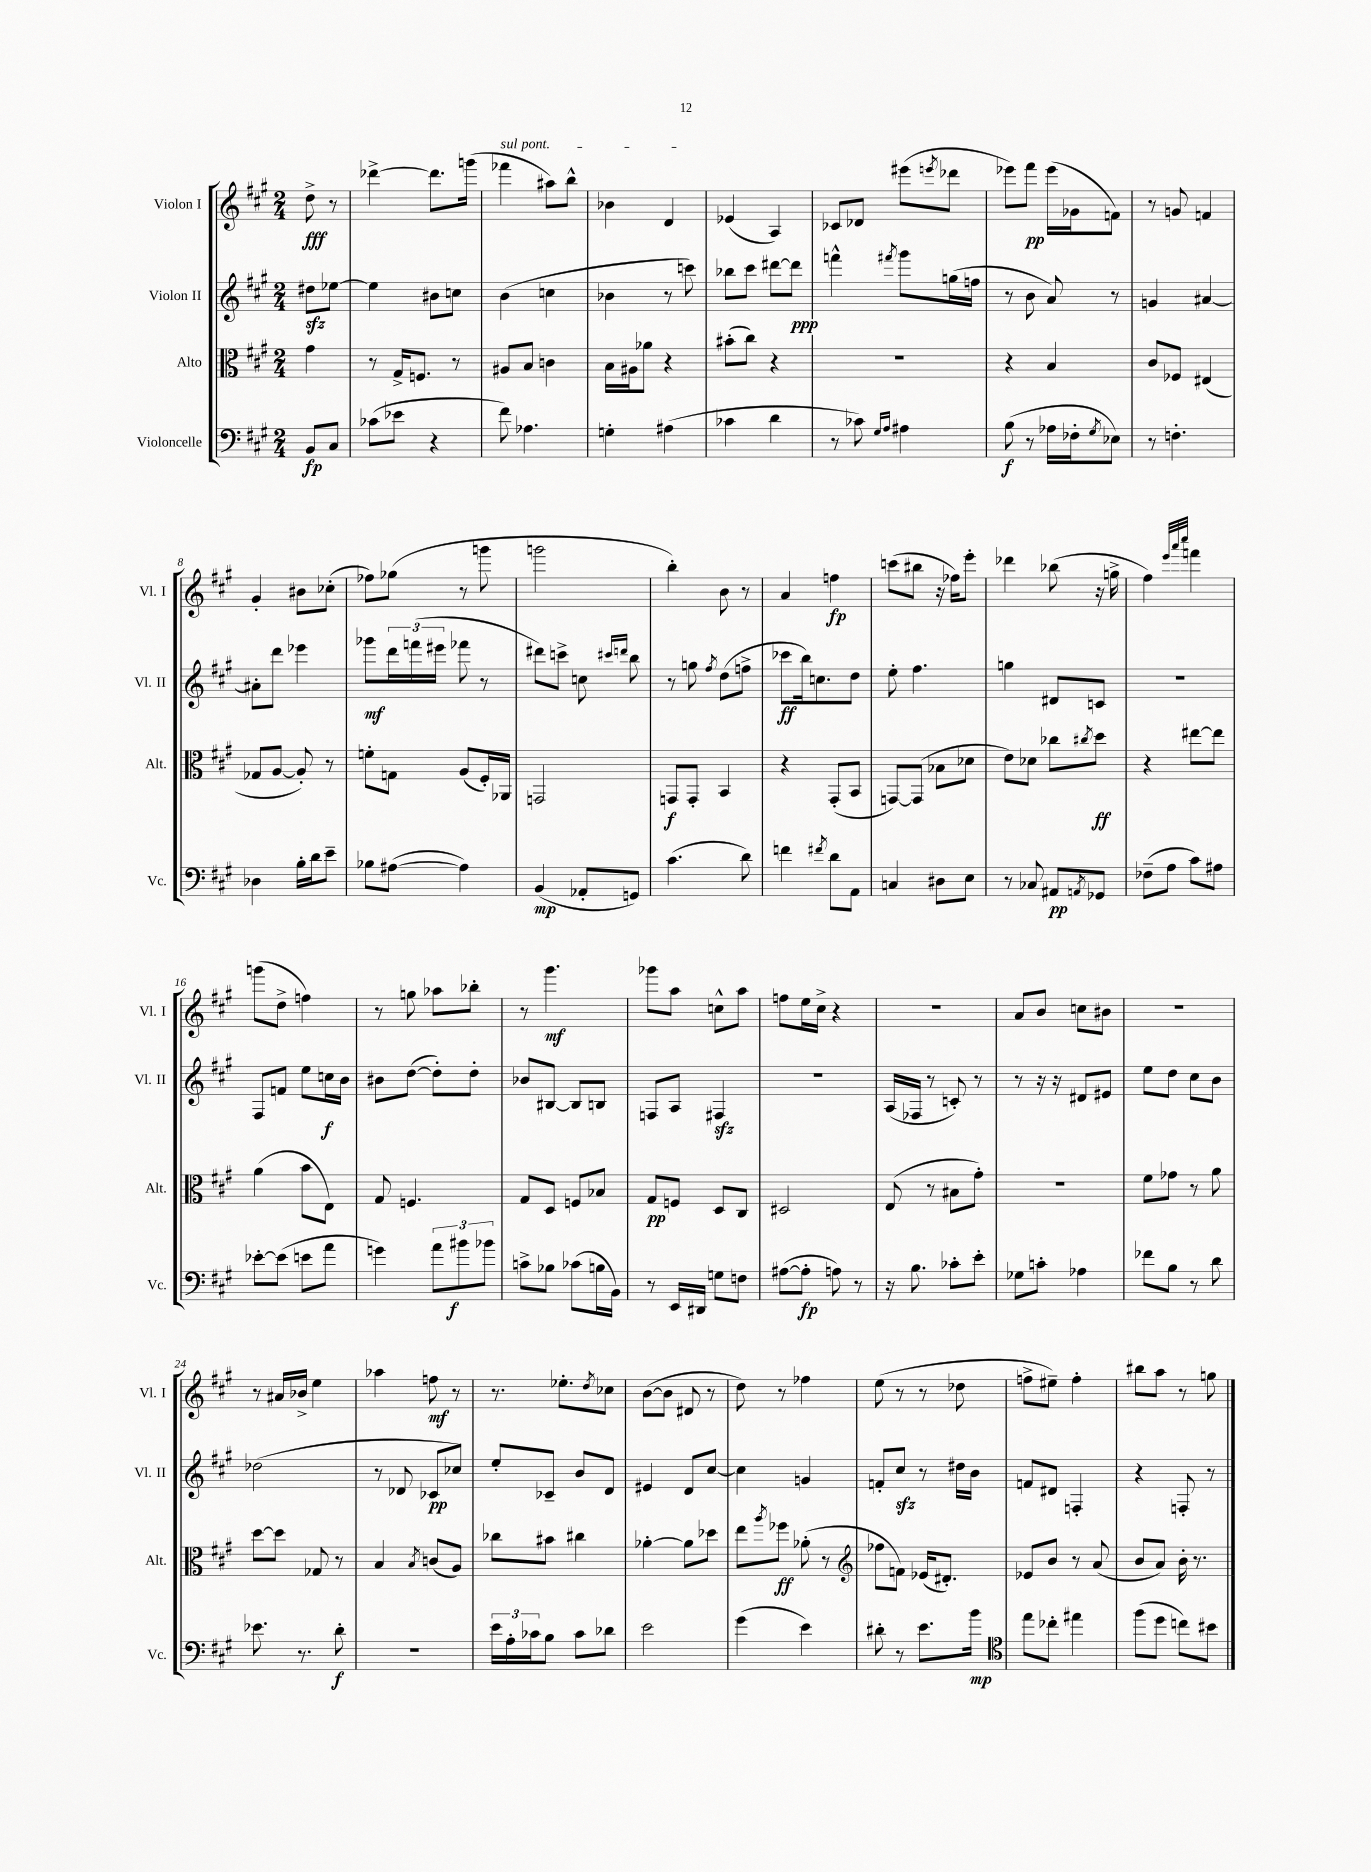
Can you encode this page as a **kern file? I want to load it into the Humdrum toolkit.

**kern	**kern	**kern	**kern
*staff4	*staff3	*staff2	*staff1
*clefF4	*clefC3	*clefG2	*clefG2
*k[f#c#g#]	*k[f#c#g#]	*k[f#c#g#]	*k[f#c#g#]
*M2/4	*M2/4	*M2/4	*M2/4
8BB/L	4g#\	8dd#\L	8dd^\
8C#/J	.	[8ee-\J	8r
=	=	=	=
(8c-\L	8r	4ee-\]	[4ddd-^\
8e-\J	16G#^/LK	.	.
.	8.F/J	.	.
4r	.	8b#\L	8.ddd-\]L
.	8r	8cc\J	.
.	.	.	(16ggg\Jk
=	=	=	=
8f#\)	8A#/L	(4b\	4fff-\
4.A-\	8B/J	.	.
.	4c\	4cc\	8aa#\L)
.	.	.	8bb^^\J
=	=	=	=
4G'\	16B\LL	4b-\	4b-\
.	16A#\J	.	.
.	8a-\J	.	.
(4A#\	4r	8r	4d/
.	.	8ccc\)	.
=	=	=	=
4c-\	(8b#'\L	8bb-\L	(4e-/
.	8cc#\J)	8ccc#\J	.
4d\	4r	[8ddd#\L	4A/)
.	.	8ddd#\]J	.
=	=	=	=
8r	2r	4fff^^\	8c-/L
8c-\)	.	.	8d-/J
16qqG#/LL	.	.	.
16qqA/JJ	.	8qfff#/	.
4A#\	.	8ggg#\L	(8eee#\L
.	.	.	8qeee/
.	.	(16gg\L	8ddd-\J
.	.	16ff\JJ	.
=	=	=	=
(8B\	4r	8r	8eee-\L)
8r	.	8b\	8fff#\J
16A-\LL	4B/	8a/)	(16eee-\LL
16F-'\J	.	.	16g-\J
8qG#/	.	.	.
8E-\J)	.	8r	8f\J)
=	=	=	=
8r	8c#/L	4g/	8r
4.F'\	8F-/J	.	8g/
.	(4E#/	[4a#/	4f/
=	=	=	=
4D-\	8G-/L	8a#'\]L	4g#'/
.	[8A/J	8ddd\J	.
16B'\LL	8A'/])	4eee-\	8b#\L
16d\J	.	.	.
8e~\J	8r	.	(8cc-'\J
=	=	=	=
8B-\L	8f'\L	8ggg-\L	8ff-\L)
([8A#\J	8G\J	24ddd\L	(8gg-\J
.	.	(24fff\	.
.	.	24eee#\JJ	.
4A#\])	(8A/L	8fff-\	8r
.	16F#'/L)	8r	8ggg\
.	16AA-/JJ	.	.
=	=	=	=
(4BB/	2GG/	8ddd#\L)	2ggg\
.	.	8ccc^\J	.
8AA-'/L	.	8cc\	.
.	.	16qqccc#/LL	.
.	.	16qqddd/JJ	.
8GG/J)	.	8bb\	.
=	=	=	=
(4.c#\	8GG/L	8r	4bb'\)
.	8GG'/J	8gg\	.
.	.	8qff#/	.
.	4BB/	(8dd\L	8b\
8d\)	.	8ff^\J	8r
=	=	=	=
4f\	4r	8ccc-\L	4a/
.	.	16bb\k)	.
.	.	8.cc\	.
8qf#/	.	.	.
8d\L	(8GG#'/L	.	4ff\
8AA\J	8BB/J	8dd\J	.
=	=	=	=
4C/	[8GG/L)	8ee'\	(8ccc\L
.	(8GG/]J	4.ff#\	8bb#\J
8D#\L	8B-\L	.	16r
.	.	.	16ff-\LK)
8E\J	8d-\J	.	8eee'\J
=	=	=	=
8r	8e\L)	4gg\	4ddd-\
8C-/	8d-\J	.	.
8AA#/L	8cc-\L	8d#/L	(8bb-\
8qAA/	8qcc#/	.	.
8GG-/J	8dd\J	8c/J	16r
.	.	.	16gg^\
=	=	=	=
(8F-~\L	4r	2r	4ff#\)
8A\J	.	.	.
.	.	.	32qqeee/LLL
.	.	.	32qqaaa/
.	.	.	32qqcccc#/JJJ
8c#\L)	[8ee#\L	.	4fff\
8A#\J	8ee#\]J	.	.
=	=	=	=
[8e-'\L	(4a\	8F#/L	(8ggg\L
(8e-\]J	.	8f/J	8dd^\J
8e\L	8b\L	8ee\L	4ff\)
8a\J	8E\J)	16cc\L	.
.	.	16b\JJ	.
=	=	=	=
4g\)	8G#/	8b#\L	8r
.	4.F/	([8dd\J	8gg\
12a\L	.	8dd'\]L)	8aa-\L
12b#\	.	.	.
.	.	8dd'\J	8bb-'\J
12b-\J	.	.	.
=	=	=	=
8c^\L	8G#/L	8b-/L	8r
8B-\J	8D/J	[8B#/J	4.ggg#\
(8c-\L	8F/L	8B#/]L	.
16B\L	8B-/J	8B/J	.
16BB\JJ)	.	.	.
=	=	=	=
8r	8G#/L	8F/L	8ggg-\L
16EE/LL	8F/J	8A/J	8aa\J
16DD#/JJ	.	.	.
8G\L	8D/L	4F#/	8cc^^\L
8F\J	8C#/J	.	8aa\J
=	=	=	=
([8A#\L	2D#/	2r	8ff\L
8A#'\]J	.	.	16ee\L
.	.	.	16cc#^\JJ
8A\)	.	.	4r
8r	.	.	.
=	=	=	=
16r	(8E/	(16A/LL	2r
8.B\	.	16F-/JJ	.
.	8r	8r	.
8c-'\L	8B#\L	8c'/)	.
8e'\J	8g#'\J)	8r	.
=	=	=	=
8G-\L	2r	8r	8a/L
8c'\J	.	16r	8b/J
.	.	16r	.
4A-\	.	8d#/L	8cc\L
.	.	8e#/J	8b#\J
=	=	=	=
8f-\L	8f#\L	8ee\L	2r
8B\J	8g-\J	8dd\J	.
8r	8r	8cc#\L	.
8d\	8a\	8b\J	.
=	=	=	=
8.e-\	[8dd\L	(2dd-\	8r
.	8dd\]J	.	16a#/LL
8.r	.	.	16b-^/JJ
.	8G-/	.	4ee\
8d'\	8r	.	.
=	=	=	=
2r	4B/	8r	4aa-\
.	.	8d-/	.
.	8qB/	.	.
.	(8c/L	8c-/L	8ff\
.	8A/J)	8cc-/J)	8r
=	=	=	=
24e\LL	8cc-\L	8ee'/L	8.r
24A'\	.	.	.
24c-\J	.	.	.
8B\J	8b#\J	8c-~/J	.
.	.	.	8.ee-'\L
8c-\L	4cc#\	8b/L	.
.	.	.	8qdd/
8d-\J	.	8d/J	8cc-\J
=	=	=	=
2e\	[4a-'\	4e#/	([8b\L
.	.	.	8b\]J
.	8a-\]L	8d/L	8d#/
.	8dd-\J	[8cc#/J	8r
=	=	=	=
(4g#\	8ee\L	4cc#\]	8dd\)
.	8qaa/	.	.
.	8ff-\J	.	8r
4e\)	(8a-'\	4g/	4ff-\
.	8r	.	.
=	=	=	=
*	*clefG2	*	*
8d#'\	8ff-\L	8f'/L	(8ee\
8r	8f\J)	8cc#/J	8r
8.e\L	(16e-/LK	8r	8r
.	8.d#'/J)	.	.
.	.	16dd#\LL	8dd-\
16b\Jk	.	16b\JJ	.
=	=	=	=
*clefC4	*	*	*
8ee\L	8e-/L	8f/L	8ff^\L
8cc-'\J	8b/J	8d#/J	8ee#~\J)
4ee#\	8r	4F'/	4ff'\
.	(8a/	.	.
=	=	=	=
(8ff#\L	8b/L	4r	8bb#\L
8dd\J	8a/J)	.	8aa\J
8cc\L)	16b'\	8F'/	8r
.	8.r	.	.
8b#\J	.	8r	8gg\
==	==	==	==
*-	*-	*-	*-
